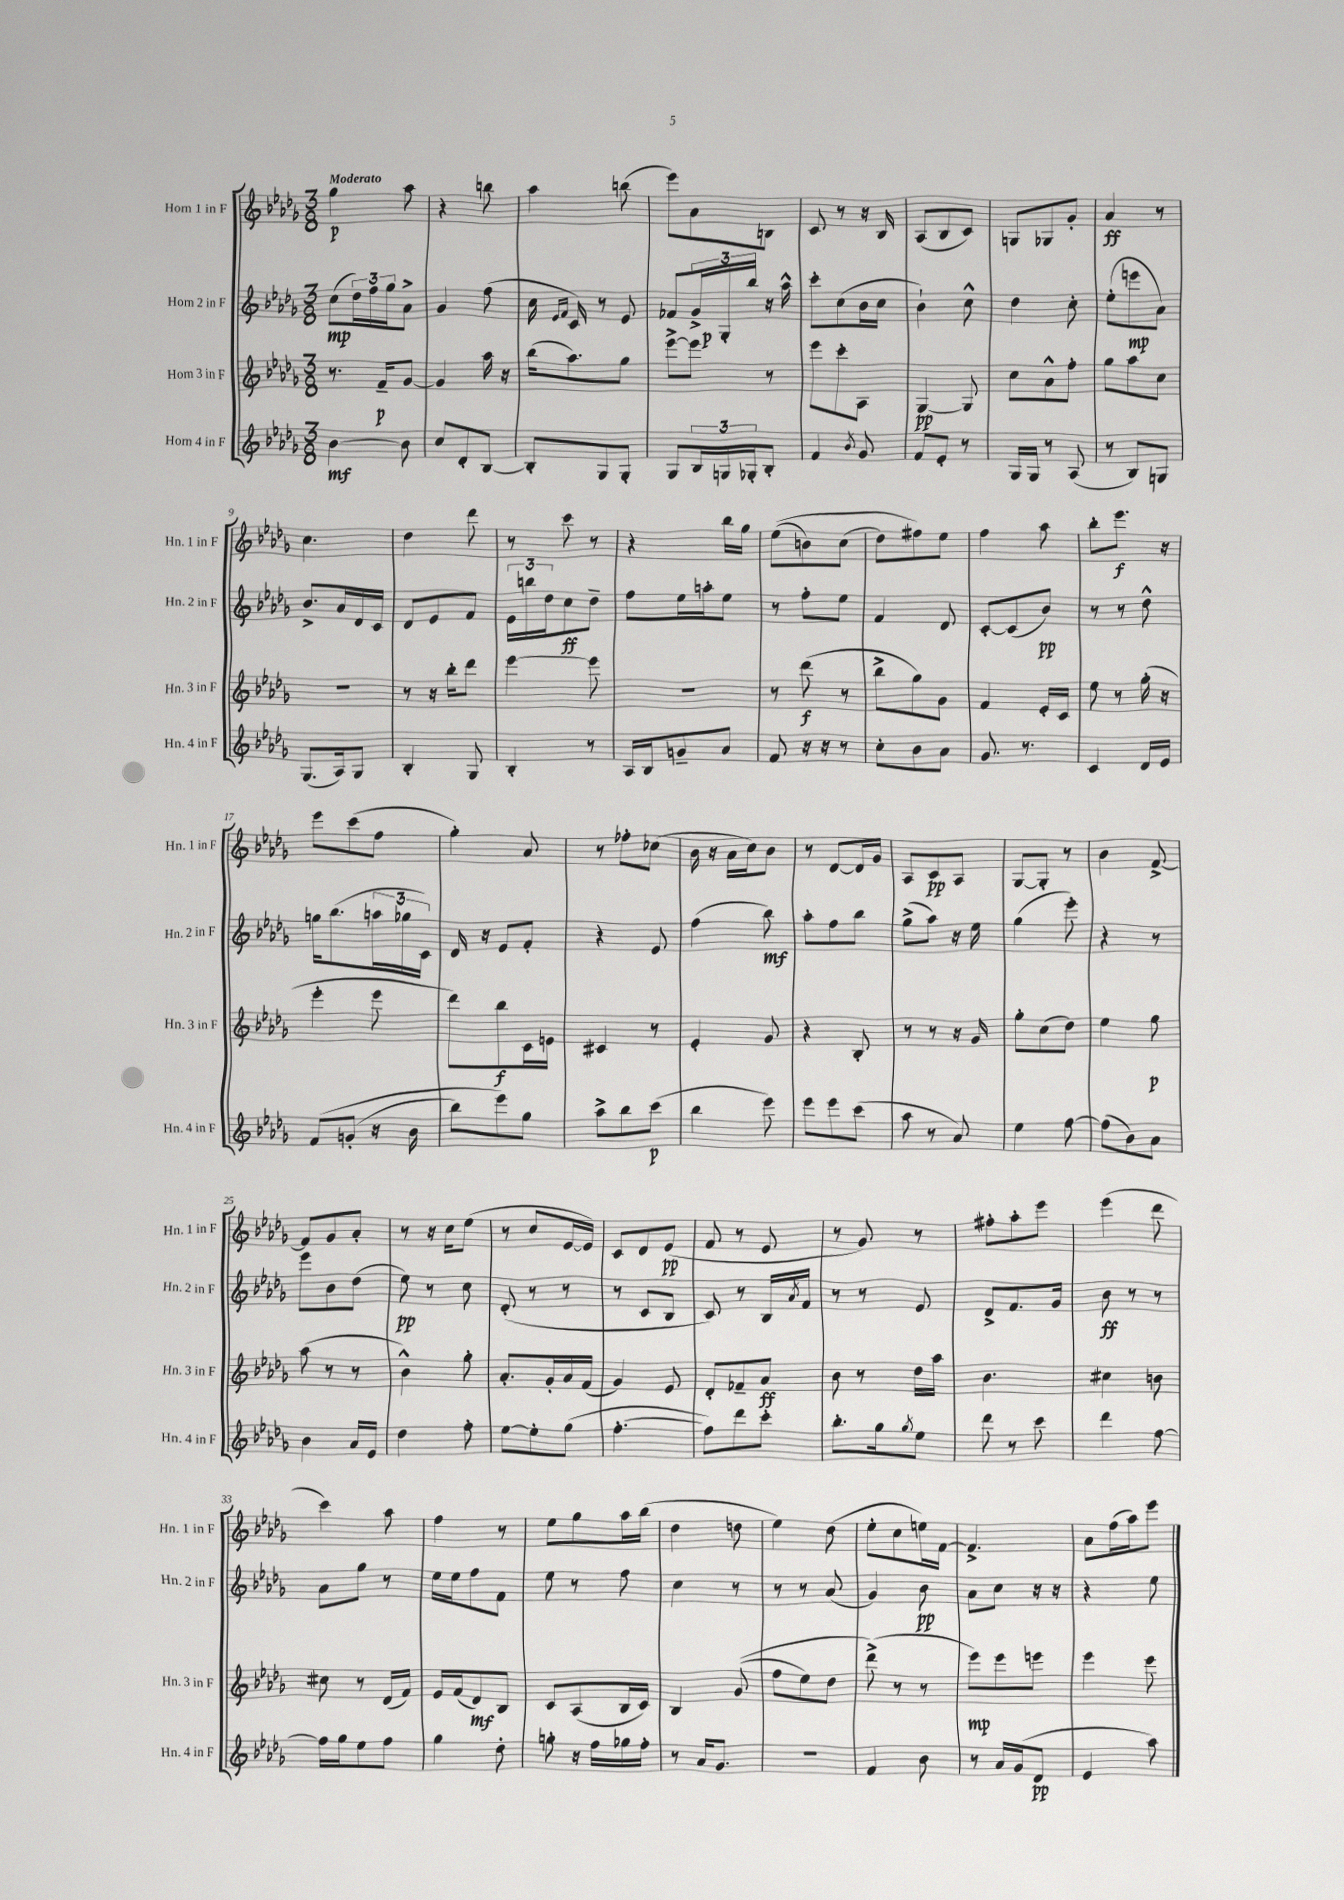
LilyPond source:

<<
\new StaffGroup <<
\new Staff = "s0" \with { instrumentName = "Horn 1 in F" shortInstrumentName = "Hn. 1 in F" } {
    \clef treble \key des \major \numericTimeSignature \time 3/8 \tempo "Moderato"
    ges''4\p aes''8 |
    r4 b''8 |
    aes''4 b''8( |
    ees'''8) aes'8 b8 |
    c'8 r8 r16 bes16 |
    aes8( bes8 c'8) |
    g8 ges8 ges'8-. |
    aes'4\ff r8 |
    c''4. |
    des''4 des'''8 |
    r8 c'''8 r8 |
    r4 bes''16 ges''16 |
    ees''8(\( b'8) c''8( |
    des''8) fis''8\) ees''8 |
    f''4 aes''8 |
    bes''8-. ees'''8.\f r16 |
    ees'''8 c'''8( f''8 |
    ges''4-.) aes'8 |
    r8 fes''8-. ces''8( |
    bes'16 r16 aes'16 c''16) bes'8 |
    r8 des'8~ des'16 ges'16 |
    aes8 c'8\pp aes8 |
    ges8~ ges8-. r8 |
    bes'4 f'8~-> |
    f'8 ges'8 aes'8-. |
    r8 r16 c''16 ees''8( |
    r8 c''8 ees'16~ ees'16) |
    c'8 des'8 ees'8\pp( |
    f'8 r8 ees'8 |
    r8 ges'8) r8 |
    fis''8-. aes''8-. ees'''8 |
    ees'''4( des'''8 |
    c'''4) aes''8 |
    f''4 r8 |
    ees''8 ges''8 aes''16 bes''16( |
    des''4 d''8 |
    ees''4) des''8( |
    ees''8-. c''8 e''16) f'16~ |
    f'4.-> |
    aes'8 f''16( aes''16) ees'''8 \bar "|." |
}
\new Staff = "s1" \with { instrumentName = "Horn 2 in F" shortInstrumentName = "Hn. 2 in F" } {
    \clef treble \key des \major \numericTimeSignature \time 3/8
    c''8\mp( \tuplet 3/2 { des''16) f''16 ges''16 } aes'8-> |
    ges'4 f''8( |
    c''16 \grace { ees'16 f'16 } c'16) r8 ees'8 |
    fes'8 \tuplet 3/2 { ges'16-> ges16-.\p bes''16 } r16 aes''16-^ |
    c'''8-. c''8( bes'16 c''16 |
    bes'4-!) c''8-^ |
    des''4 c''8-. |
    ees''8-.( e'''8\mp aes'8) |
    bes'8.-> aes'16 des'16 c'16 |
    des'8 ees'8 f'8 |
    \tuplet 3/2 { ees'16 b''16 des''16 } c''8\ff des''8-- |
    f''8 ees''16 a''16-. ees''8 |
    r8 f''8-. ees''8 |
    f'4 des'8 |
    c'8~-. c'8( bes'8\pp) |
    r8 r8 des''8-^ |
    g''16 bes''8.( \tuplet 3/2 { a''16 ges''16 c'16) } |
    des'16 r16 ees'8 f'8-. |
    r4 ees'8 |
    f''4( bes''8\mf) |
    aes''8-. f''8 bes''8 |
    ges''8->( aes''8) r16 ees''16 |
    ges''4( ees'''8-.) |
    r4 r8 |
    ees'''8 bes'8 des''8( |
    ees''8\pp) r8 c''8 |
    des'8-.( r8 r8 |
    r8 c'8 bes8 |
    c'8) r8 bes16 \acciaccatura { aes'8 } f'16 |
    r8 r8 ees'8 |
    des'8-> f'8. ges'16 |
    bes'8\ff r8 r8 |
    aes'8 ges''8 r8 |
    ees''16 ees''16 f''8 f'8 |
    ees''8 r8 f''8 |
    c''4 r8 |
    r8 r8 aes'8( |
    ges'4) bes'8\pp |
    aes'8 c''8 r16 r16 |
    r4 ees''8 \bar "|." |
}
\new Staff = "s2" \with { instrumentName = "Horn 3 in F" shortInstrumentName = "Hn. 3 in F" } {
    \clef treble \key des \major \numericTimeSignature \time 3/8
    r8. f'16--\p ges'8~ |
    ges'4 aes''16 r16 |
    bes''16( aes''8.) ges''8 |
    ees'''8~-> ees'''8 r8 |
    ees'''8 c'''8-. aes8 |
    ges4~\pp ges8 |
    c''8 aes'8-^ f''8-. |
    ges''8 aes''8 c''8 |
    R4. |
    r8 r16 bes''16-. des'''8 |
    ees'''4~ ees'''8 |
    R4. |
    r8 des'''8\f( r8 |
    bes''8-> ges''8) ges'8 |
    f'4 ees'16-. c'16 |
    ees''8 r8 ges''16-.( r16 |
    ees'''4-. ees'''8 |
    des'''8) bes''8\f c'16 e'16 |
    cis'4 r8 |
    ees'4-. ges'8 |
    r4 bes8-. |
    r8 r8 r16 ges'16 |
    ges''8-. c''8( des''8) |
    ees''4 ges''8\p |
    aes''8( r8 r8 |
    bes'4-^) ges''8-. |
    aes'8.-. ges'16-. aes'16 f'16( |
    ges'4) ees'8 |
    des'8-. fes'8-- aes'8\ff |
    bes'8 r8 des''16 aes''16 |
    bes'4. |
    cis''4 b'8 |
    cis''8 r8 des'16( f'16) |
    ees'16 f'16( des'8\mf) bes8 |
    c'8 aes8( bes16 c'16) |
    bes4 ges'8(\( |
    f''8 ees''8) des''8 |
    des'''8->(\) r8 r8 |
    ees'''8\mp) ees'''8 e'''8 |
    ees'''4 ees'''8 \bar "|." |
}
\new Staff = "s3" \with { instrumentName = "Horn 4 in F" shortInstrumentName = "Hn. 4 in F" } {
    \clef treble \key des \major \numericTimeSignature \time 3/8
    bes'4~\mf bes'8 |
    c''8 des'8-. bes8~ |
    bes8-. ges8 ges8-. |
    ges8 \tuplet 3/2 { bes16 g16 ges16-. } bes8-. |
    f'4 \acciaccatura { bes'8 } ges'8 |
    f'8 ees'8-. r8 |
    ges16 ges16 r8 aes8( |
    r8 bes8) g8 |
    ges8.( aes16) ges8 |
    bes4-. ges8 |
    bes4-. r8 |
    aes16 bes16 g'8-- aes'8 |
    f'8 r16 r16 r8 |
    c''8-. bes'8 aes'8 |
    ges'8. r8. |
    c'4 des'16 ees'16 |
    f'8\( g'8-.( r16 bes'16 |
    bes''8) ees'''8\) ges''8 |
    aes''8-> bes''8 c'''8\p( |
    bes''4 ees'''8) |
    ees'''8 ees'''8 c'''8( |
    aes''8 r8 aes'8) |
    ees''4 f''8~ |
    f''8( bes'8) aes'8 |
    bes'4 aes'16 ees'16 |
    des''4 f''8-. |
    ees''8~ ees''8-. ges''8( |
    f''4.~-. |
    f''8) des'''8 c'''8-. |
    bes''8.-. ges''16 \acciaccatura { ges''8 } ees''8 |
    des'''8 r8 c'''8 |
    des'''4 f''8~ |
    f''16 ges''16 ees''8 f''8 |
    ges''4 des''8-. |
    g''8-. r16 f''16 ges''16 f''16-. |
    r8 aes'16 ges'8. |
    R4. |
    f'4 bes'8 |
    r8 aes'16 ges'16( des'8\pp |
    ees'4 aes''8) \bar "|." |
}
>>
>>
